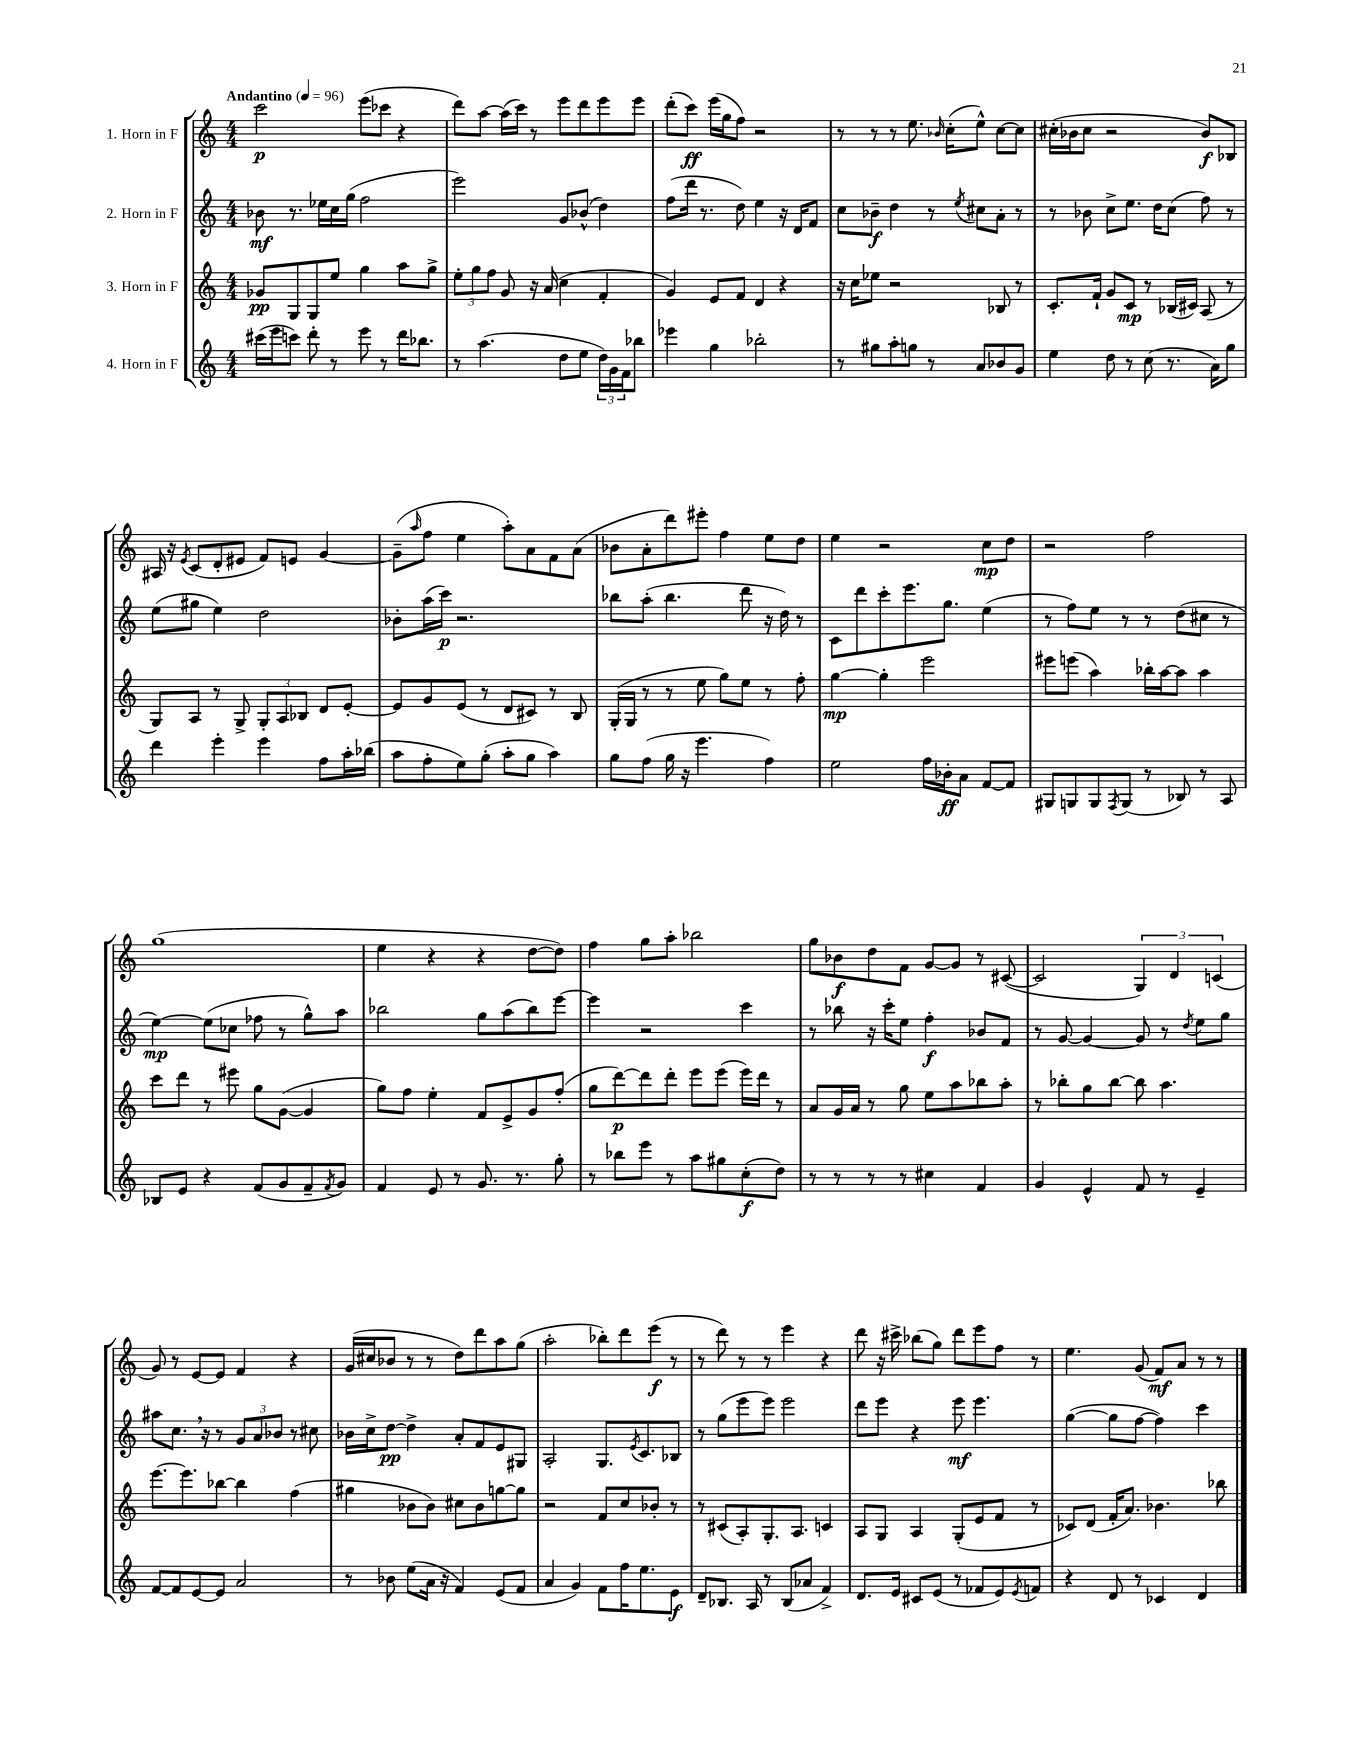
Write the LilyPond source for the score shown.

<<
\new StaffGroup <<
\new Staff = "s0" \with { instrumentName = "1. Horn in F" } {
    \clef treble \key c \major \numericTimeSignature \time 4/4 \tempo "Andantino" 4 = 96
    c'''2\p e'''8( ces'''8 r4 |
    d'''8) a''8~ a''16( c'''16) r8 e'''8 d'''8 e'''8 e'''8 |
    d'''8-.( c'''8\ff) e'''16( g''16 f''8) r2 |
    r8 r8 r8 e''8. \grace { bes'16 } c''16-.( e''8-^) c''8~ c''8 |
    cis''16-.( bes'16 cis''8 r2 bes'8\f) bes8 |
    ais16 r16 \acciaccatura { e'8 } c'8( d'8-. eis'8 f'8) e'8 g'4~ |
    g'8--( \grace { a''16 } f''8 e''4 a''8-.) a'8 f'8 a'8( |
    bes'8 a'8-. d'''8) eis'''8-. f''4 e''8 d''8 |
    e''4 r2 c''8\mp d''8 |
    r2 f''2 |
    g''1( |
    e''4 r4 r4 d''8~ d''8) |
    f''4 g''8 a''8-. bes''2 |
    g''8 bes'8\f d''8 f'8 g'8~ g'8 r8 cis'8~( |
    cis'2 \tuplet 3/2 { g4) d'4 c'4( } |
    g'8) r8 e'8~ e'8 f'4 r4 |
    g'16( cis''16 bes'8 r8 r8 d''8) d'''8 a''8 g''8( |
    a''2-. bes''8-.) d'''8 e'''8\f( r8 |
    r8 d'''8) r8 r8 e'''4 r4 |
    d'''8 r16 cis'''16-> bes''8( g''8) d'''8 e'''8 f''8 r8 |
    e''4. g'8( f'8\mf) a'8 r8 r8 \bar "|." |
}
\new Staff = "s1" \with { instrumentName = "2. Horn in F" } {
    \clef treble \key c \major \numericTimeSignature \time 4/4
    bes'8\mf r8. ees''16 c''16 g''16( f''2 |
    e'''2) g'8 bes'8-^( d''4) |
    f''8( d'''16 r8. d''8) e''4 r16 d'16 f'8 |
    c''8 bes'8--\f d''4 r8 \acciaccatura { e''8 } cis''8 a'8-. r8 |
    r8 bes'8 c''8-> e''8. d''16 c''8( f''8) r8 |
    e''8( gis''8 e''4) d''2 |
    bes'8-. a''16( c'''16\p) r2. |
    bes''8 a''8-.( bes''4. d'''8 r16 d''16) r8 |
    c'8 d'''8 c'''8-. e'''8. g''8. e''4( |
    r8 f''8) e''8 r8 r8 d''8( cis''8 r8 |
    e''4~\mp) e''8( ces''8 fes''8 r8 g''8-^) a''8 |
    bes''2 g''8 a''8( bes''8) e'''8~ |
    e'''4 r2 c'''4 |
    r8 bes''8 r16 c'''16-. e''8 f''4-.\f bes'8 f'8 |
    r8 g'8~ g'4~ g'8 r8 \acciaccatura { d''8 } e''8 g''8 |
    ais''8 c''8. \breathe r16 r8 \tuplet 3/2 { g'8 a'8 bes'8 } r8 cis''8 |
    bes'16 c''16-> d''8~\pp d''4-> a'8-. f'8 e'8 gis8 |
    a2-. g8. \acciaccatura { e'8 } c'8. bes8 |
    r8 g''8( e'''8 e'''8) e'''2 |
    d'''8 e'''8 r4 e'''8\mf e'''4. |
    g''4~( g''8 f''8~ f''4) c'''4 \bar "|." |
}
\new Staff = "s2" \with { instrumentName = "3. Horn in F" } {
    \clef treble \key c \major \numericTimeSignature \time 4/4
    ges'8\pp g8 g8 e''8 g''4 a''8 g''8-> |
    \tuplet 3/2 { e''8-. g''8 f''8 } g'8 r16 a'16( c''4 f'4-. |
    g'4) e'8 f'8 d'4 r4 |
    r16 c''16 ees''8 r2 bes8 r8 |
    c'8.-. f'16-! g'8 c'8\mp r8 bes16( cis'16) a8( r8 |
    g8) a8 r8 g8-> \tuplet 3/2 { g8-. a8 bes8 } d'8 e'8~-. |
    e'8 g'8 e'8( r8 d'8 cis'8) r8 b8 |
    g16-.( g16 r8 r8 e''8 g''8) e''8 r8 f''8-. |
    g''4~\mp g''4-. e'''2 |
    eis'''8 e'''8( a''4) bes''16-. a''16~ a''8 a''4 |
    c'''8 d'''8 r8 eis'''8 g''8 g'8~( g'4 |
    g''8) f''8 e''4-. f'8 e'8-> g'8 f''8-.( |
    g''8 d'''8~\p) d'''8 d'''8-. e'''8 e'''8( e'''16) d'''16 r8 |
    a'8 g'16 a'16 r8 g''8 e''8 a''8 bes''8 a''8-. |
    r8 bes''8-. g''8 bes''8~ bes''8 a''4. |
    e'''8.~ e'''8. bes''8~ bes''4 f''4( |
    gis''4 bes'8 bes'8) cis''8 bes'8 g''8~ g''8 |
    r2 f'8 c''8 bes'8-. r8 |
    r8 cis'8( a8-.) g8.-. a8. c'4 |
    a8 g8 a4 g8-.( e'8 f'8 r8 |
    ces'8) d'8( f'16-. a'8.) bes'4. bes''8 \bar "|." |
}
\new Staff = "s3" \with { instrumentName = "4. Horn in F" } {
    \clef treble \key c \major \numericTimeSignature \time 4/4
    cis'''16( e'''16 c'''8) d'''8-. r8 e'''8 r8 d'''16 bes''8. |
    r8 a''4.( d''8 e''8 \tuplet 3/2 { d''16) g'16 f'16 } bes''8 |
    ees'''4 g''4 bes''2-. |
    r8 gis''8 a''8-. g''8 r8 a'8 bes'8 g'8 |
    e''4 d''8 r8 c''8( r8. a'16) g''8 |
    d'''4 e'''4-. e'''4 f''8 a''16-. bes''16( |
    a''8 f''8-. e''8) g''8-.( a''8-. g''8 a''4) |
    g''8 f''8( g''16 r16 e'''4. f''4) |
    e''2 f''16 bes'16-.\ff a'8 f'8~ f'8 |
    gis8 g8 g8 \acciaccatura { f8 } g8( r8 bes8) r8 a8 |
    bes8 e'8 r4 f'8( g'8 f'8-- \acciaccatura { f'8 } g'8) |
    f'4 e'8 r8 g'8. r8. g''8-. |
    r8 bes''8 e'''8 r8 a''8 gis''8 c''8-.\f( d''8) |
    r8 r8 r8 r8 cis''4 f'4 |
    g'4 e'4-^ f'8 r8 e'4-- |
    f'8~ f'8 e'8~ e'8 a'2 |
    r8 bes'8 e''8( a'16 r16 f'4) e'8( f'8 |
    a'4 g'4) f'8 f''16 e''8. e'8\f |
    d'8-- bes8. a16 r8 bes8( aes'8 f'4->) |
    d'8. e'16 cis'8 e'8( r8 fes'8 e'8) \acciaccatura { e'8 } f'8 |
    r4 d'8 r8 ces'4 d'4 \bar "|." |
}
>>
>>
\layout { \context { \Score \remove "Bar_number_engraver" } }
